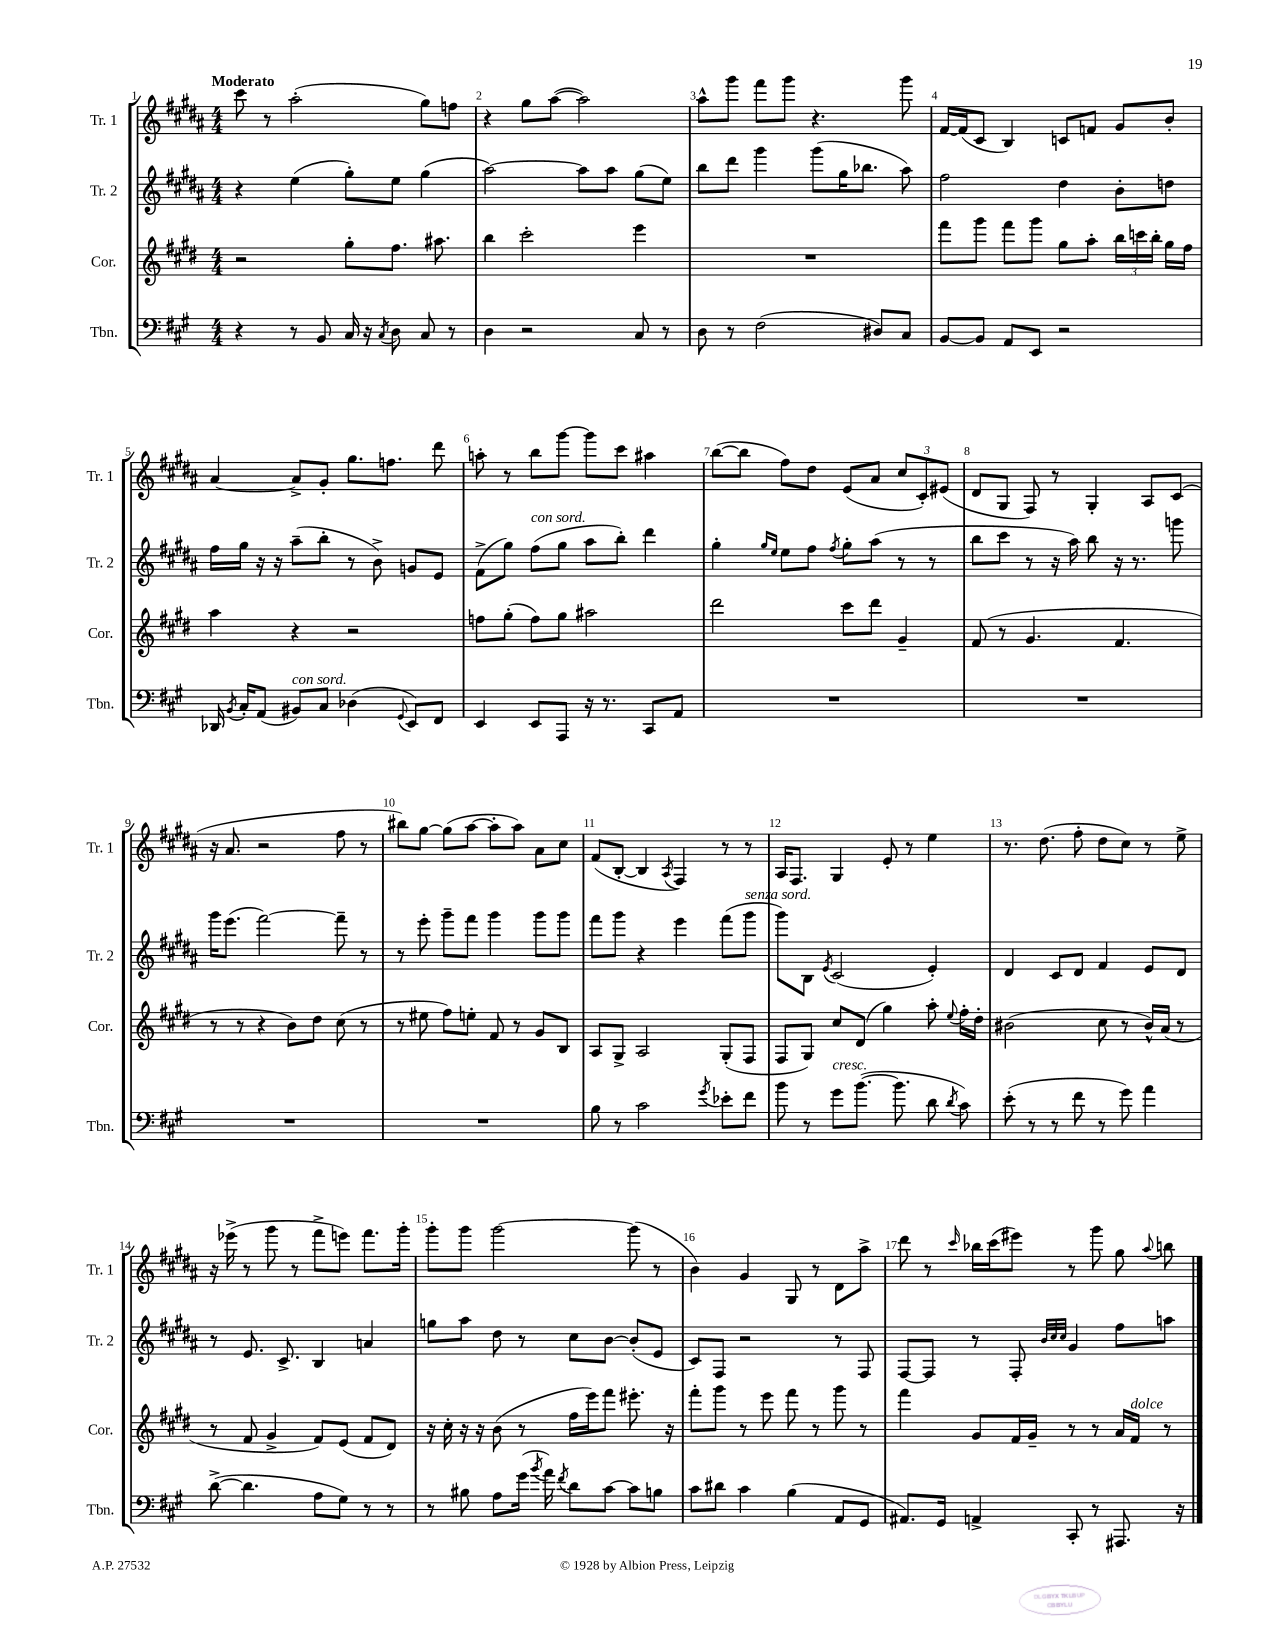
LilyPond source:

<<
\new StaffGroup <<
\new Staff = "s0" \with { instrumentName = "Tr. 1" shortInstrumentName = "Tr. 1" } {
    \clef treble \key b \major \numericTimeSignature \time 4/4 \tempo "Moderato"
    \autoBeamOff cis'''8 r8 ais''2-.( gis''8[) f''8] |
    r4 gis''8[ ais''8]~( ais''2) |
    ais''8[-^ gis'''8] fis'''8[ gis'''8] r4. gis'''8 |
    fis'16[~ fis'16( cis'8] b4) c'8[ f'8] gis'8[ b'8]-. |
    ais'4~ ais'8[-> gis'8]-. gis''8.[ f''8.] dis'''8 |
    a''8-. r8 b''8[ gis'''8]~ gis'''8[ cis'''8] ais''4 |
    b''8[~( b''8] fis''8[) dis''8] e'8[( ais'8] \tuplet 3/2 { cis''8[ cis'8-.) eis'8]( } |
    dis'8[ gis8] fis8) r8 gis4-. ais8[ cis'8]( |
    r16 ais'8. r2 fis''8 r8 |
    bis''8[) gis''8]~ gis''8[( ais''8]~ ais''8[-. ais''8]) ais'8[ cis''8] |
    fis'8[( b8]~-. b4 \acciaccatura { ais8 } fis4) r8 r8 |
    ais16[ fis8.] gis4 e'8-. r8 e''4 |
    r8. dis''8.( fis''8-. dis''8[ cis''8]) r8 e''8-> |
    r16 ees'''16->( r8 gis'''8 r8 fis'''8[-> e'''8]) fis'''8.[ gis'''16]-. |
    gis'''8[-. gis'''8] gis'''2~ gis'''8( r8 |
    b'4) gis'4 gis8 r8 dis'8[ ais''8]-> |
    dis'''8 r8 \grace { cis'''16 } bes''16[ cis'''16( eis'''8]) r8 gis'''8 gis''8 \appoggiatura { ais''8 } b''8 \bar "|." |
}
\new Staff = "s1" \with { instrumentName = "Tr. 2" shortInstrumentName = "Tr. 2" } {
    \clef treble \key b \major \numericTimeSignature \time 4/4
    \autoBeamOff r4 e''4( gis''8[-.) e''8] gis''4( |
    ais''2~) ais''8[ ais''8] gis''8[( e''8]) |
    b''8[ dis'''8] gis'''4 gis'''8[( gis''16 bes''8.] ais''8) |
    fis''2 dis''4 b'8[-. d''8] |
    fis''16[ gis''16] r16 r16 ais''8[--( b''8]-. r8 b'8->) g'8[ e'8] |
    fis'8[->( gis''8]) fis''8[^\markup { \italic "con sord." }( gis''8] ais''8[ b''8]-.) dis'''4 |
    gis''4-. \grace { gis''16[ e''16] } e''8[ fis''8] \acciaccatura { fis''8 } gis''8[-. ais''8]( r8 r8 |
    b''8[ cis'''8] r8 r16 ais''16) b''8 r16 r8. g'''8 |
    gis'''16[ e'''8.]( fis'''2~) fis'''8-- r8 |
    r8 e'''8-. gis'''8[-- fis'''8] gis'''4 gis'''8[ gis'''8] |
    fis'''8[ gis'''8] r4 e'''4 fis'''8[( gis'''8]^\markup { \italic "senza sord." } |
    gis'''8[) b8] \acciaccatura { e'8 } cis'2( e'4-.) |
    dis'4 cis'8[ dis'8] fis'4 e'8[ dis'8] |
    r8 e'8. cis'8.-> b4 a'4 |
    g''8[ ais''8] dis''8 r8 cis''8[ b'8]~ b'8[-.( e'8] |
    cis'8[) fis8] r2 r8 fis8 |
    fis8[~ fis8] r8 fis8-. \grace { b'32[ cis''32 cis''32] } gis'4 fis''8[ a''8] \bar "|." |
}
\new Staff = "s2" \with { instrumentName = "Cor." shortInstrumentName = "Cor." } {
    \clef treble \key e \major \numericTimeSignature \time 4/4
    \autoBeamOff r2 gis''8[-. fis''8.] ais''8. |
    b''4 cis'''2-. e'''4 |
    R1 |
    fis'''8[ gis'''8] fis'''8[ gis'''8] gis''8[ a''8]-. \tuplet 3/2 { b''16[ c'''16 b''16]-. } gis''16[ fis''16] |
    a''4 r4 r2 |
    f''8[ gis''8]-.( f''8[) gis''8] ais''2 |
    dis'''2 cis'''8[ dis'''8] gis'4-- |
    fis'8( r8 gis'4. fis'4. |
    r8 r8 r4 b'8[) dis''8] cis''8( r8 |
    r8 eis''8 fis''8[) e''8]-. fis'8 r8 gis'8[ b8] |
    a8[ gis8]-> a2 gis8[-.( fis8] |
    fis8[ gis8]) cis''8[ dis'8]( gis''4) a''8-. \appoggiatura { e''8 } fis''16[-. dis''16]-. |
    bis'2( cis''8 r8 bis'16[-^) a'16]( r8 |
    r8 fis'8 gis'4-> fis'8[) e'8]( fis'8[ dis'8]) |
    r16 cis''16-. r16 r16 b'8( r8 fis''16[ e'''16) fis'''8] eis'''8.-. r16 |
    fis'''8[-. gis'''8] r8 e'''8 fis'''8 r8 gis'''8 r8 |
    fis'''4 gis'8[ fis'16 gis'16]-- r8 r8 a'16[ fis'16]^\markup { \italic "dolce" } r8 \bar "|." |
}
\new Staff = "s3" \with { instrumentName = "Tbn." shortInstrumentName = "Tbn." } {
    \clef bass \key a \major \numericTimeSignature \time 4/4
    \autoBeamOff r4 r8 b,8 cis16 r16 \acciaccatura { cis8 } d8 cis8 r8 |
    d4 r2 cis8 r8 |
    d8 r8 fis2( dis8[) cis8] |
    b,8[~ b,8] a,8[ e,8] r2 |
    des,16 \acciaccatura { b,8 } cis16[-. a,8]( bis,8[^\markup { \italic "con sord." }) cis8] des4( \appoggiatura { gis,8 } e,8[) fis,8] |
    e,4 e,8[ a,,8] r16 r8. cis,8[ a,8] |
    R1 |
    R1 |
    R1 |
    R1 |
    b8 r8 cis'2 \acciaccatura { gis'8 } ees'8[-. fis'8] |
    b'8 r8 gis'8[^\markup { \italic "cresc." } b'8.]~( b'8. d'8 \acciaccatura { d'8 } cis'8) |
    e'8-.( r8 r8 fis'8 r8 gis'8) a'4 |
    d'8~->( d'4. a8[ gis8]) r8 r8 |
    r8 bis8 a8[ gis'16]( \acciaccatura { b'8 } a'16) \acciaccatura { fis'8 } d'8[ cis'8]~ cis'8[ b8] |
    cis'8[ dis'8] cis'4 b4( a,8[ gis,8] |
    ais,8.[) gis,16] a,4-> cis,8-. r8 ais,,8. r16 \bar "|." |
}
>>
>>
\layout { \context { \Score \override BarNumber.break-visibility = ##(#f #t #t) barNumberVisibility = #all-bar-numbers-visible } }
